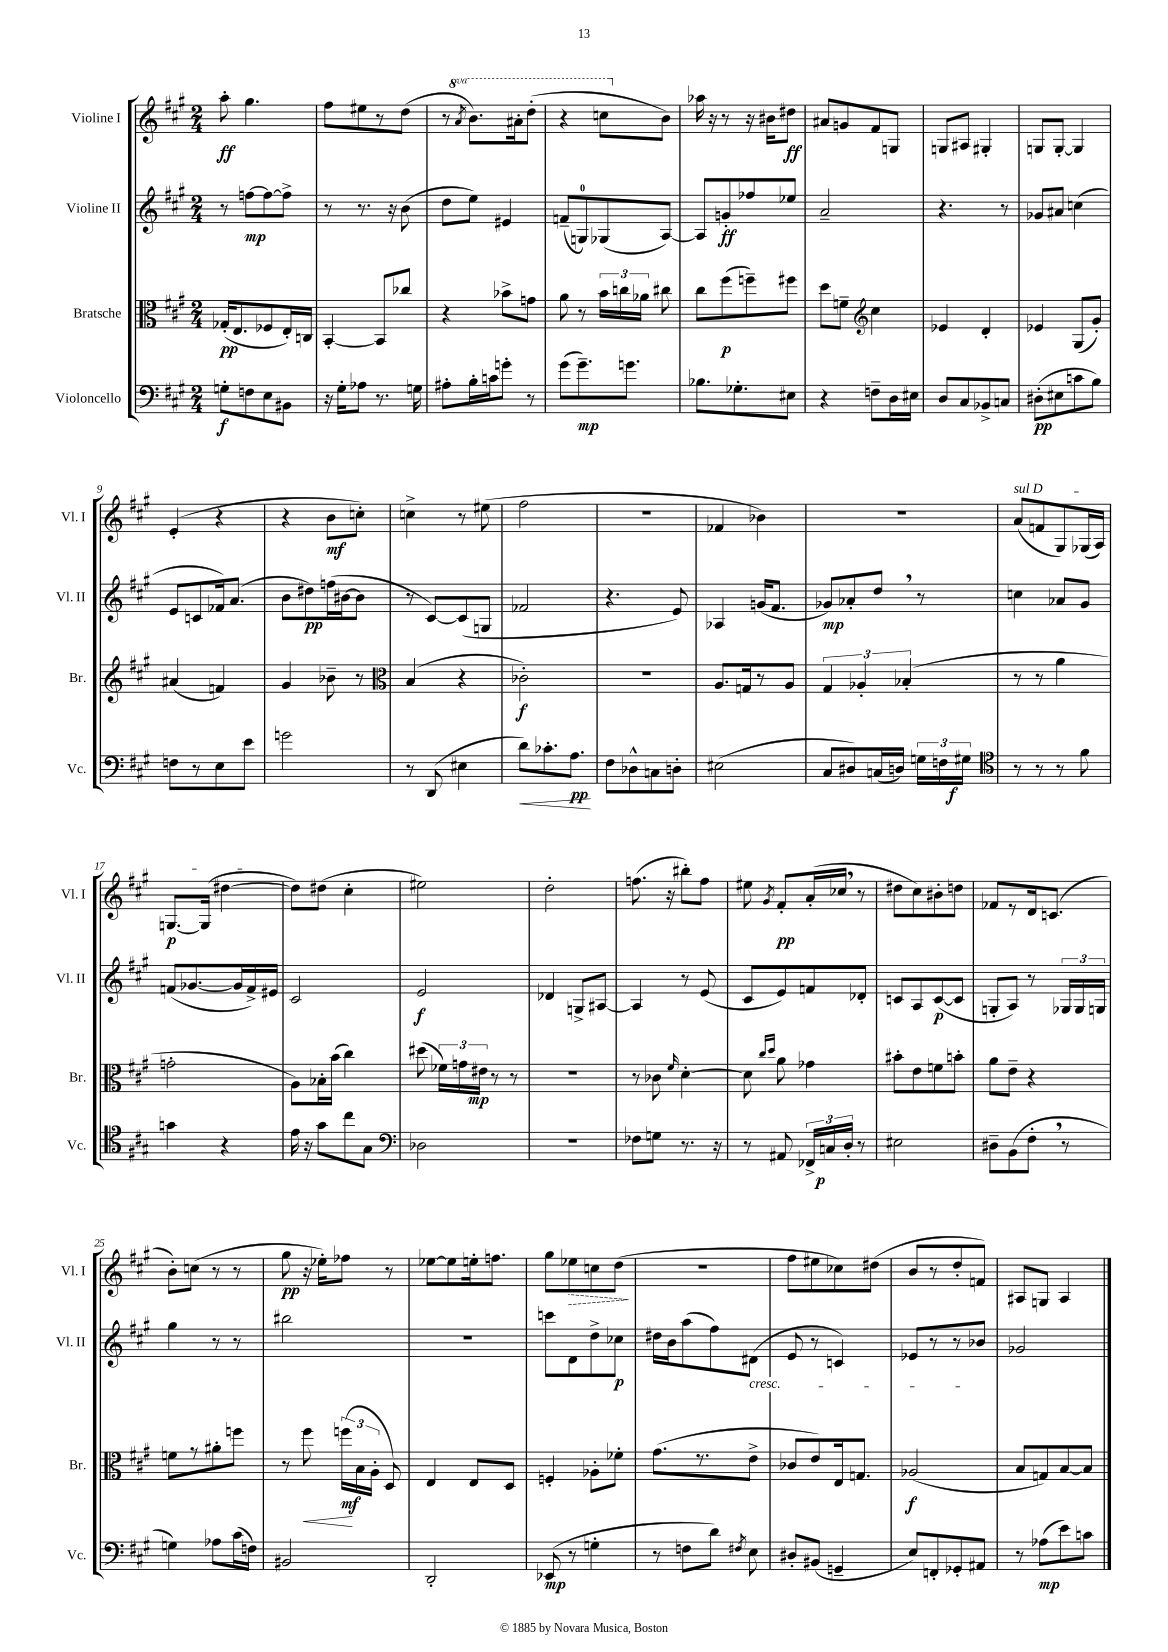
<<
\new StaffGroup <<
\new Staff = "s0" \with { instrumentName = "Violine I" shortInstrumentName = "Vl. I" } {
    \clef treble \key a \major \numericTimeSignature \time 2/4 \set Staff.ottavationMarkups = #ottavation-simple-ordinals
    \autoBeamOff a''8-.\ff gis''4. |
    fis''8[ eis''8 r8 d''8]( |
    r8 \ottava #1 \acciaccatura { a''8 } b''8.[) ais''16-. d'''8]-.( |
    r4 c'''8[ \ottava #0 b'8]) |
    aes''16 r16 r8 r16 bis'16[ dis''8]\ff |
    ais'8[ g'8 fis'8 g8] |
    g8[ ais8] gis4-. |
    g8[ g8]~-. g4 |
    e'4-.( r4 |
    r4 b'8[\mf c''8]-.) |
    c''4-> r8 eis''8( |
    fis''2 |
    R2 |
    fes'4 bes'4) |
    R2 |
    \once \override TextSpanner.bound-details.left.text = \markup { \italic "sul D" } a'8[\startTextSpan( f'8 gis8) ges16( a16]) |
    g8.[~\p g16]( dis''4~\stopTextSpan |
    dis''8[) dis''8]( cis''4-. |
    eis''2) |
    d''2-. |
    f''8.( r16 bis''8[-.) f''8] |
    eis''8 \acciaccatura { gis'8 } fis'8[-.\pp a'16-.( ces''16] \breathe r8 |
    dis''8[ cis''8) bis'8-. d''8] |
    fes'8[ r8 d'16 c'8.]( |
    b'8[-.) c''8]( r8 r8 |
    gis''8\pp r16 ees''16[-.) fes''8] r8 |
    ees''8[~ ees''8 e''16-. f''8.] |
    gis''8[ \once \override Hairpin.style = #'dashed-line ees''8\> c''8 d''8]\!( |
    R2 |
    fis''8[ eis''8 ces''8) dis''8]( |
    b'8[ r8 d''8-. f'8]) |
    ais8[ g8] ais4 \bar "|." |
}
\new Staff = "s1" \with { instrumentName = "Violine II" shortInstrumentName = "Vl. II" } {
    \clef treble \key a \major \numericTimeSignature \time 2/4
    \autoBeamOff r8 f''8[~\mp f''8~ f''8]-> |
    r8 r8. r16 b'8( |
    d''8[ e''8]) eis'4 |
    f'8[--( g8-0) ges8( a8]~) |
    a8[ g'8-.\ff fes''8 ees''8] |
    a'2-- |
    r4. r8 |
    ges'8[ ais'8] c''4( |
    e'8[ c'8 fes'16) a'8.]( |
    b'8[ dis''8\pp) f''16( bis'16~ bis'8] |
    r8 cis'8[~) cis'8( g8] |
    fes'2 |
    r4. e'8) |
    aes4 g'16[( fis'8.] |
    ges'8[\mp) aes'8-. d''8] \breathe r8 |
    c''4 aes'8[ gis'8] |
    f'8[( ges'8.~ ges'16 f'16->) eis'16] |
    cis'2 |
    e'2\f |
    des'4 g8[-> ais8]~ |
    ais4 r8 e'8( |
    cis'8[ e'8) f'8 des'8]-. |
    c'8[ a8 c'8~\p( c'8] |
    g8[-. a8]) r8 \tuplet 3/2 { ges16[ ges16 g16] } |
    gis''4 r8 r8 |
    bis''2 |
    r2 |
    c'''8[ d'8 d''8-> ces''8]\p |
    dis''16[ b'16 a''8( fis''8) dis'8]\cresc( |
    e'8 r8 c'4) |
    ees'8[ r8 r8 bes'8]\! |
    ges'2 \bar "|." |
}
\new Staff = "s2" \with { instrumentName = "Bratsche" shortInstrumentName = "Br." } {
    \clef alto \key a \major \numericTimeSignature \time 2/4
    \autoBeamOff ges16[-.\pp( e8. fes8 e16-.) c16] |
    b,4~-. b,8[ ces''8] |
    r4 bes'8[-> g'8] |
    a'8 r8 \tuplet 3/2 { b'16[ c''16 aes'16] } cis''8 |
    cis''8[ fis''8\p( f''8--) fis''8] |
    d''8[ f'8]-- \clef treble cis''4 |
    ees'4 d'4-. |
    ees'4 gis8[( gis'8]-.) |
    ais'4( f'4) |
    gis'4 bes'8-- r8 |
    \clef alto b4( r4 |
    ces'2-.\f) |
    R2 |
    a8.[ g16 r8 a8] |
    \tuplet 3/2 { gis4 aes4-. bes4-.( } |
    r8 r8 a'4 |
    g'2-. |
    a8[) bes16-. b'16]( cis''4) |
    dis''8( \tuplet 3/2 { fes'16[) g'16 eis'16]\mp } r8 r8 |
    R2 |
    r8 ces'8 \grace { fis'16 } d'4~-. |
    d'8 \grace { cis''16[ d''16] } a'8 ges'4 |
    bis'8[-. e'8 f'8 b'8]-. |
    a'8[ e'8]-- r4 |
    f'8[ r8 ais'8-. f''8] |
    r8 fis''8\< \tuplet 3/2 { f''16[\mf\!( b16 a16]-. } d8) |
    e4 e8[ d8] |
    f4-. aes8[-. fes'8]-. |
    gis'8.[( r8. e'8]-> |
    ces'8[ e'8) e16 g8.] |
    aes2\f( |
    b8[ g8) b8~ b8] \bar "|." |
}
\new Staff = "s3" \with { instrumentName = "Violoncello" shortInstrumentName = "Vc." } {
    \clef bass \key a \major \numericTimeSignature \time 2/4
    \autoBeamOff g8[-.\f f8 e8 bis,8] |
    r16 gis16[-. aes8] r8. g16 |
    ais8[-. b16-. c'16 g'8]-. r8 |
    gis'8[( gis'8.--\mp) g'8.] |
    bes8.[ ges8.-. eis8] |
    r4 f8[-- d16 eis16] |
    d8[ cis8 bes,8-> c8] |
    dis8[-.\pp( eis8 c'8 b8]) |
    f8[ r8 e8 e'8] |
    g'2 |
    r8 d,8( eis4 |
    d'8[\<) ces'8.-. a8.]\pp\! |
    fis8[ des8-^ c8 d8]-. |
    eis2( |
    cis8[ dis8) c16( d16]) \tuplet 3/2 { g16[ f16 gis16]\f } |
    \clef tenor r8 r8 r8 fis'8 |
    g'4 r4 |
    e'16 r16 gis'8[ cis''8 gis8] |
    \clef bass des2 |
    r2 |
    fes8[ g8] r8. r16 |
    r8 ais,8 \tuplet 3/2 { fes,16[-> c16\p d16]-. } r8 |
    eis2 |
    dis8[-- b,8( fis8]-. \breathe r8 |
    g4) aes8[ cis'16( f16]) |
    bis,2 |
    d,2-. |
    ees,8\mp( r8 g4-. |
    r8 f8[ d'8]) \acciaccatura { fis8 } e8 |
    dis8[-. bis,8]( g,4-- |
    e8[) f,8-. ges,8-. ais,8] |
    r8 aes8[\mp( e'8) c'8] \bar "|." |
}
>>
>>
